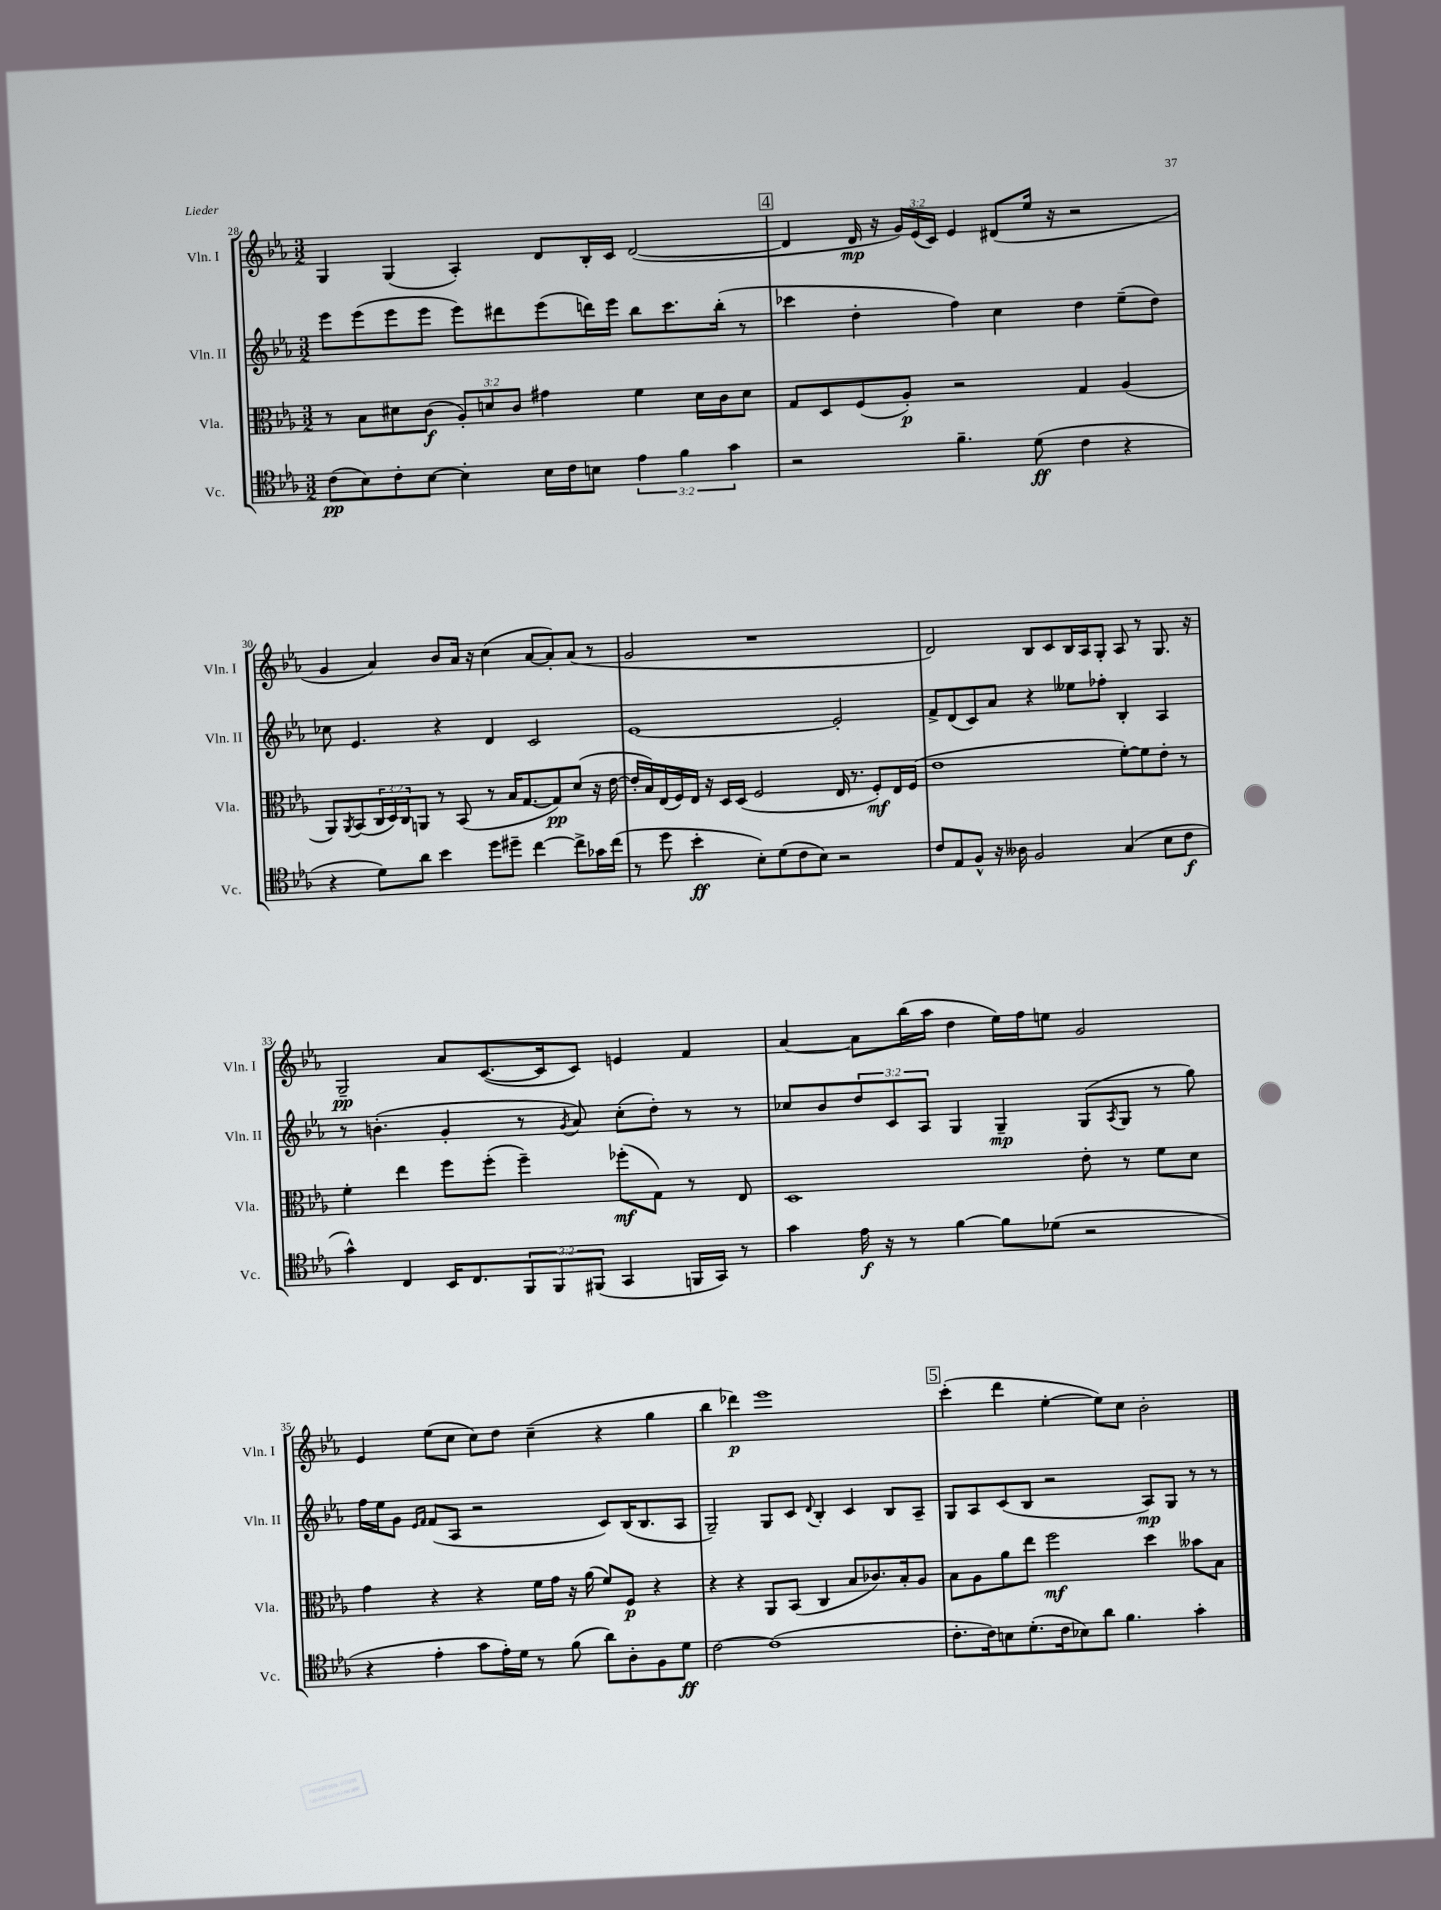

**kern	**dynam	**kern	**dynam	**kern	**dynam	**kern	**dynam
*part4	*part4	*part3	*part3	*part2	*part2	*part1	*part1
*staff4	*staff4	*staff3	*staff3	*staff2	*staff2	*staff1	*staff1
*I"Vc.	*	*I"Vla.	*	*I"Vln. II	*	*I"Vln. I	*
*I'Vc.	*	*I'Vla.	*	*I'Vln. II	*	*I'Vln. I	*
*clefC4	*	*clefC3	*	*clefG2	*	*clefG2	*
*k[b-e-a-]	*	*k[b-e-a-]	*	*k[b-e-a-]	*	*k[b-e-a-]	*
*M3/2	*	*M3/2	*	*M3/2	*	*M3/2	*
=28	=28	=28	=28	=28	=28	=28	=28
(8c\L	pp	8r	.	8eee-\L	.	4G/	.
8B-\)	.	8B-\L	.	(8eee-\	.	.	.
8c'\	.	8d#X\	.	8eee-\	.	(4G/	.
[8B-\J	.	(8c\J	f	8eee-\J	.	.	.
4B-'\]	.	12A-'/L)	.	8eee-\L)	.	4A-'/)	.
.	.	12dn/	.	.	.	.	.
.	.	.	.	8ddd#X\	.	.	.
.	.	12c/J	.	.	.	.	.
16B-\LL	.	4g#X\	.	(8eee-\	.	8d/L	.
16c\J	.	.	.	.	.	.	.
8Bn\J	.	.	.	16dddn\L)	.	16B-'/L	.
.	.	.	.	16eee-\JJ	.	16c/JJ	.
6e-\	.	4f\	.	8bb-\L	.	([2d/	.
.	.	.	.	8.ccc\	.	.	.
6f\	.	.	.	.	.	.	.
.	.	16d\LL	.	.	.	.	.
.	.	16c\J	.	(16bb-'\Jk	.	.	.
6g\	.	.	.	.	.	.	.
.	.	8d\J	.	8r	.	.	.
!!LO:REH:place=s1:t=4
=29	=29	=29	=29	=29	=29	=29	=29
2r	.	8G/L	.	4ccc-X\	.	4d/]	.
.	.	8D/	.	.	.	.	.
.	.	(8F/	.	4dd'\	.	16d/	mp
.	.	.	.	.	.	16r	.
.	.	8A-'/J)	p	.	.	24g/LL)	.
.	.	.	.	.	.	(24e-/	.
.	.	.	.	.	.	24c/JJ)	.
4.f~\	.	2r	.	4ff\)	.	4e-/	.
.	.	.	.	4cc\	.	(8d#X/L	.
(8d\	ff	.	.	.	.	16ee-/Jk	.
.	.	.	.	.	.	16r	.
4c\	.	4G/	.	4dd\	.	2r	.
4r	.	(4A-/	.	(8ee-~\L	.	.	.
.	.	.	.	8dd\J)	.	.	.
!!LO:LB:g=z
=30	=30	=30	=30	=30	=30	=30	=30
4r	.	8AA-/L)	.	8cc-X\	.	4g/	.
.	.	8qAA-/	.	.	.	.	.
.	.	(8BB-/	.	4.e-/	.	.	.
8d\L)	.	24C/L	.	.	.	4a-/)	.
.	.	24D/)	.	.	.	.	.
.	.	24C/J	.	.	.	.	.
8a-\J	.	8AAn/J	.	.	.	.	.
4b-\	.	8r	.	4r	.	8b-/L	.
.	.	(8BB-/	.	.	.	16a-/Jk	.
.	.	.	.	.	.	16r	.
8dd\L	.	8r	.	4d/	.	(4cc\	.
8dd#X~\J	.	16B-/KL	.	.	.	.	.
.	.	[8.G/	.	.	.	.	.
[4cc\	.	.	.	2c/	.	[8a-/L	.
.	.	8G/])	pp	.	.	8a-'/])	.
8cc^\L]	.	(8d/J	.	.	.	(8a-/J	.
16g-X\L	.	16r	.	.	.	8r	.
(16cc\JJ	.	[16e-\	.	.	.	.	.
=31	=31	=31	=31	=31	=31	=31	=31
8r	.	16e-'/LL]	.	[1e-	.	2g/	.
.	.	16B-/)	.	.	.	.	.
8dd\	.	(16E-/	.	.	.	.	.
.	.	16F/)	.	.	.	.	.
4b-'\	ff	16E-/JJ	.	.	.	.	.
.	.	16r	.	.	.	.	.
.	.	16D/LL	.	.	.	.	.
.	.	(16D/JJ	.	.	.	.	.
8B-'\L)	.	2F/	.	.	.	1r	.
(8d\	.	.	.	.	.	.	.
8c\	.	.	.	.	.	.	.
8B-\J)	.	.	.	.	.	.	.
2r	.	16E-/	.	2e-'/]	.	.	.
.	.	8.r	.	.	.	.	.
.	.	8F'/L)	mf	.	.	.	.
.	.	16E-/L	.	.	.	.	.
.	.	(16F/JJ	.	.	.	.	.
=32	=32	=32	=32	=32	=32	=32	=32
8c/L	.	1e-	.	8f^/L	.	2d/)	.
8E-/	.	.	.	(8d/	.	.	.
8F^^/J	.	.	.	8c/)	.	.	.
16r	.	.	.	8a-/J	.	.	.
16A--X\	.	.	.	.	.	.	.
2F/	.	.	.	4r	.	8B-/L	.
.	.	.	.	.	.	8c/	.
.	.	.	.	8ee--X\L	.	16B-/L	.
.	.	.	.	.	.	16A-/J	.
.	.	.	.	8ff-X'\J	.	8G'/J	.
(4G/	.	[8f'\L)	.	4B-'/	.	8A-/	.
.	.	8f\]	.	.	.	8r	.
8B-\L	.	8e-'\J	.	4A-/	.	8.G/	.
8c\J	f	8r	.	.	.	.	.
.	.	.	.	.	.	16r	.
!!LO:LB:g=z
=33	=33	=33	=33	=33	=33	=33	=33
4g^^\)	.	4f'\	.	8r	.	2G~/	pp
.	.	.	.	(4.bn'\	.	.	.
4C/	.	4ee-\	.	.	.	.	.
16BB-/KL	.	8ff\L	.	4g'/	.	8a-/L	.
8.C/	.	.	.	.	.	.	.
.	.	(8ff'\J	.	.	.	([8.c/	.
12FF/	.	4ff~\)	.	8r	.	.	.
.	.	.	.	.	.	16c/k]	.
12FF/	.	.	.	.	.	.	.
.	.	.	.	8qg/	.	.	.
.	.	.	.	8a-/)	.	8c/J)	.
(12FF#X/J	.	.	.	.	.	.	.
4GG/	.	(8ff-X'\L	mf	(8cc'\L	.	4en/	.
.	.	8G\J)	.	8dd'\J)	.	.	.
16FFn/LL	.	8r	.	8r	.	4f/	.
16GG/JJ)	.	.	.	.	.	.	.
8r	.	8E-/	.	8r	.	.	.
=34	=34	=34	=34	=34	=34	=34	=34
4g\	.	1D	.	8cc-X/L	.	[4a-/	.
.	.	.	.	8b-/	.	.	.
16e-\	f	.	.	12dd/	.	8a-\L]	.
16r	.	.	.	.	.	.	.
.	.	.	.	12c/	.	.	.
8r	.	.	.	.	.	(16bb-\L	.
.	.	.	.	12A-/J	.	.	.
.	.	.	.	.	.	16aa-\JJ	.
[4f\	.	.	.	4G/	.	4dd\	.
8f\L]	.	.	.	4G~/	mp	16ee-\LL)	.
.	.	.	.	.	.	16ff\J	.
(8d-X\J	.	.	.	.	.	8een\J	.
2r	.	8e-'\	.	(8G/L	.	2g/	.
.	.	.	.	8qA-/	.	.	.
.	.	8r	.	8G/J	.	.	.
.	.	8f\L	.	8r	.	.	.
.	.	8d\J	.	8gg\)	.	.	.
!!LO:LB:g=z
=35	=35	=35	=35	=35	=35	=35	=35
4r	.	4g\	.	16ff\LL	.	4e-/	.
.	.	.	.	16ee-\J	.	.	.
.	.	.	.	8g\J	.	.	.
.	.	.	.	16qqe-/LL	.	.	.
.	.	.	.	16qqf/JJ	.	.	.
4e-'\	.	4r	.	(8f/L	.	(8ee-\L	.
.	.	.	.	8A-/J	.	8cc\J	.
8g\L	.	4r	.	2r	.	8cc\L)	.
16e-'\L)	.	.	.	.	.	8dd\J	.
16d\JJ	.	.	.	.	.	.	.
8r	.	16f\LL	.	.	.	(4cc~\	.
.	.	16g\JJ	.	.	.	.	.
(8f\	.	16r	.	.	.	.	.
.	.	(16a-\	.	.	.	.	.
8a-\L)	.	8f/L)	.	8c/L)	.	4r	.
8A-'\	.	8F/J	p	(16B-/K	.	.	.
.	.	.	.	8.B-/	.	.	.
8F\	.	4r	.	.	.	4gg\	.
8d\J	ff	.	.	8A-/J	.	.	.
=36	=36	=36	=36	=36	=36	=36	=36
[2c\	.	4r	.	2G~/)	.	4bb-\	.
.	.	4r	.	.	.	4ddd-X\)	p
(1c]	.	8AA-/L	.	8G/L	.	1eee-	.
.	.	(8BB-/J	.	8c/J	.	.	.
.	.	.	.	8qqd/	.	.	.
.	.	4C/	.	4B-'/	.	.	.
.	.	8B-/L	.	4c/	.	.	.
.	.	8.c-X/)	.	.	.	.	.
.	.	.	.	8B-/L	.	.	.
.	.	16B-'/k	.	.	.	.	.
.	.	8A-/J	.	8A-~/J	.	.	.
!!LO:REH:place=s1:t=5
=37	=37	=37	=37	=37	=37	=37	=37
8.c'\L	.	8B-\L	.	8G/L	.	(4ccc'\	.
.	.	8A-\	.	8A-/	.	.	.
16c\k)	.	.	.	.	.	.	.
8Bn\	.	8a-\	.	(8c/	.	4ddd\	.
(8.d'\	.	8ee-\J	.	8B-/J	.	.	.
.	.	2ff\	mf	2r	.	[4ee-'\	.
16c\k	.	.	.	.	.	.	.
8B-X\)	.	.	.	.	.	.	.
8a-\J	.	.	.	.	.	8ee-\L])	.
4.f\	.	.	.	.	.	8cc\J	.
.	.	4dd\	.	8A-/L)	mp	2b-'\	.
.	.	.	.	8G/J	.	.	.
4g'\	.	8b--X\L	.	8r	.	.	.
.	.	8B-\J	.	8r	.	.	.
==	==	==	==	==	==	==	==
*-	*-	*-	*-	*-	*-	*-	*-
